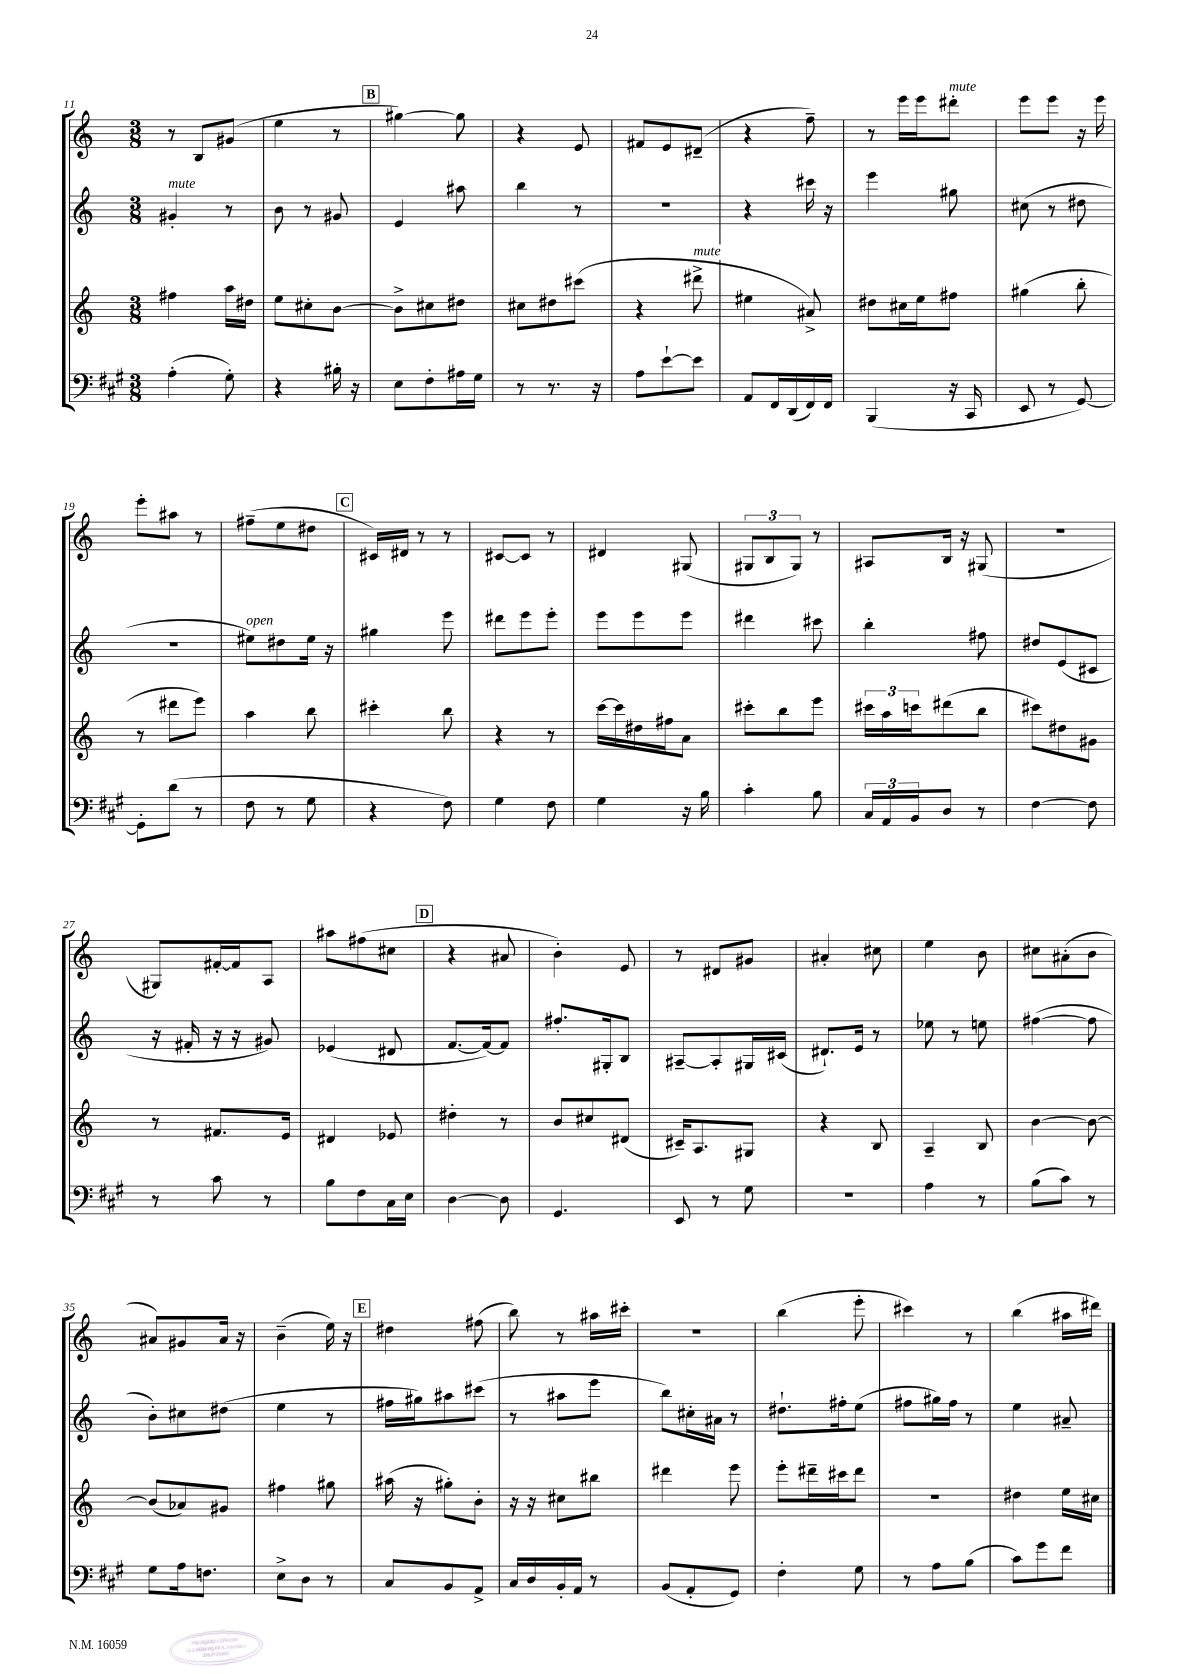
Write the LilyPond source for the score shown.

<<
\new StaffGroup <<
\new Staff = "s0" {
    \clef treble \key c \major \numericTimeSignature \time 3/8
    r8 b8 gis'8( |
    e''4 r8 |
    \mark \markup { \box "B" } gis''4~) gis''8 |
    r4 e'8 |
    fis'8 e'8 dis'8--( |
    r4 f''8--) |
    r8 e'''16 e'''16 dis'''8-.^\markup { \italic "mute" } |
    e'''8 e'''8 r16 e'''16 |
    e'''8-. ais''8 r8 |
    fis''8--( e''8 dis''8 |
    \mark \markup { \box "C" } cis'16) dis'16 r8 r8 |
    cis'8~ cis'8 r8 |
    dis'4 gis8( |
    \tuplet 3/2 { gis8 b8 gis8) } r8 |
    ais8 b16 r16 gis8( |
    R4. |
    gis8) fis'16~-. fis'16 a8 |
    ais''8 fis''8( cis''8 |
    \mark \markup { \box "D" } r4 ais'8 |
    b'4-.) e'8 |
    r8 dis'8 gis'8 |
    ais'4-. cis''8 |
    e''4 b'8 |
    cis''8 ais'8-.( b'8 |
    ais'8) gis'8 ais'16 r16 |
    b'4--( e''16) r16 |
    \mark \markup { \box "E" } dis''4 fis''8( |
    b''8) r8 ais''16 cis'''16-. |
    R4. |
    b''4( e'''8-. |
    cis'''4) r8 |
    b''4( ais''16 dis'''16) \bar "|." |
}
\new Staff = "s1" {
    \clef treble \key c \major \numericTimeSignature \time 3/8
    gis'4-.^\markup { \italic "mute" } r8 |
    b'8 r8 gis'8 |
    \mark \markup { \box "B" } e'4 ais''8 |
    b''4 r8 |
    R4. |
    r4 cis'''16 r16 |
    e'''4 gis''8 |
    cis''8( r8 dis''8 |
    R4. |
    eis''8^\markup { \italic "open" }) dis''8 eis''16 r16 |
    \mark \markup { \box "C" } gis''4 e'''8 |
    dis'''8 e'''8 e'''8-. |
    e'''8 e'''8 e'''8 |
    dis'''4 cis'''8 |
    b''4-. fis''8 |
    dis''8 e'8( cis'8 |
    r16 fis'16-. r16 r16 gis'8) |
    ees'4( dis'8 |
    \mark \markup { \box "D" } f'8.~ f'16~) f'8 |
    fis''8.-. gis16-. b8 |
    ais8~-- ais8-. gis16 cis'16( |
    dis'8.-!) e'16 r8 |
    ees''8 r8 e''8 |
    fis''4~( fis''8 |
    b'8-.) cis''8 dis''8( |
    e''4 r8 |
    \mark \markup { \box "E" } fis''16 gis''16) ais''8 cis'''8( |
    r8 ais''8 e'''8 |
    b''8) cis''16-. ais'16 r8 |
    dis''8.-! fis''16-. e''8( |
    fis''8 gis''16) fis''16 r8 |
    e''4 ais'8-- \bar "|." |
}
\new Staff = "s2" {
    \clef treble \key c \major \numericTimeSignature \time 3/8
    fis''4 a''16 dis''16 |
    e''8 cis''8-. b'8~ |
    \mark \markup { \box "B" } b'8-> cis''8 dis''8 |
    cis''8 dis''8 cis'''8( |
    r4 dis'''8->^\markup { \italic "mute" } |
    eis''4 ais'8->) |
    dis''8 cis''16 e''16 fis''8 |
    gis''4( b''8-. |
    r8 dis'''8 e'''8) |
    a''4 b''8 |
    \mark \markup { \box "C" } cis'''4-. b''8 |
    r4 r8 |
    c'''16~ c'''16 dis''16 fis''16 a'8 |
    cis'''8-. b''8 e'''8 |
    \tuplet 3/2 { cis'''16 a''16 c'''16 } dis'''8( b''8 |
    cis'''8) dis''8 gis'8 |
    r8 fis'8. e'16 |
    dis'4 ees'8 |
    \mark \markup { \box "D" } dis''4-. r8 |
    b'8 cis''8 dis'8( |
    cis'16--) a8. gis8 |
    r4 b8 |
    a4-- b8 |
    b'4~ b'8~ |
    b'8( aes'8) gis'8 |
    fis''4 gis''8 |
    \mark \markup { \box "E" } ais''16( r16 gis''8-.) b'8-. |
    r16 r16 cis''8 bis''8 |
    dis'''4 e'''8 |
    e'''8-. dis'''16-- cis'''16 dis'''8 |
    r4. |
    dis''4 e''16 cis''16 \bar "|." |
}
\new Staff = "s3" {
    \clef bass \key a \major \numericTimeSignature \time 3/8
    a4-.( gis8-.) |
    r4 bis16-. r16 |
    \mark \markup { \box "B" } e8 fis8-. ais16 gis16 |
    r8 r8. r16 |
    a8 e'8~-! e'8 |
    a,8 fis,16 d,16( fis,16) fis,16 |
    b,,4( r16 cis,16 |
    e,8 r8 gis,8~) |
    gis,8-. d'8( r8 |
    fis8 r8 gis8 |
    \mark \markup { \box "C" } r4 fis8) |
    gis4 fis8 |
    gis4 r16 b16 |
    cis'4-. b8 |
    \tuplet 3/2 { cis16 a,16 b,16 } d8 r8 |
    fis4~ fis8 |
    r8 cis'8 r8 |
    b8 fis8 cis16 e16 |
    \mark \markup { \box "D" } d4~ d8 |
    gis,4. |
    e,8 r8 gis8 |
    R4. |
    a4 r8 |
    b8( cis'8) r8 |
    gis8 a16 f8. |
    e8-> d8 r8 |
    \mark \markup { \box "E" } cis8 b,8 a,8-> |
    cis16 d16 b,16-. a,16 r8 |
    b,8( a,8-. gis,8) |
    fis4-. gis8 |
    r8 a8 b8( |
    cis'8) gis'8 fis'8 \bar "|." |
}
>>
>>
\layout { \context { \Score currentBarNumber = #11 } }
